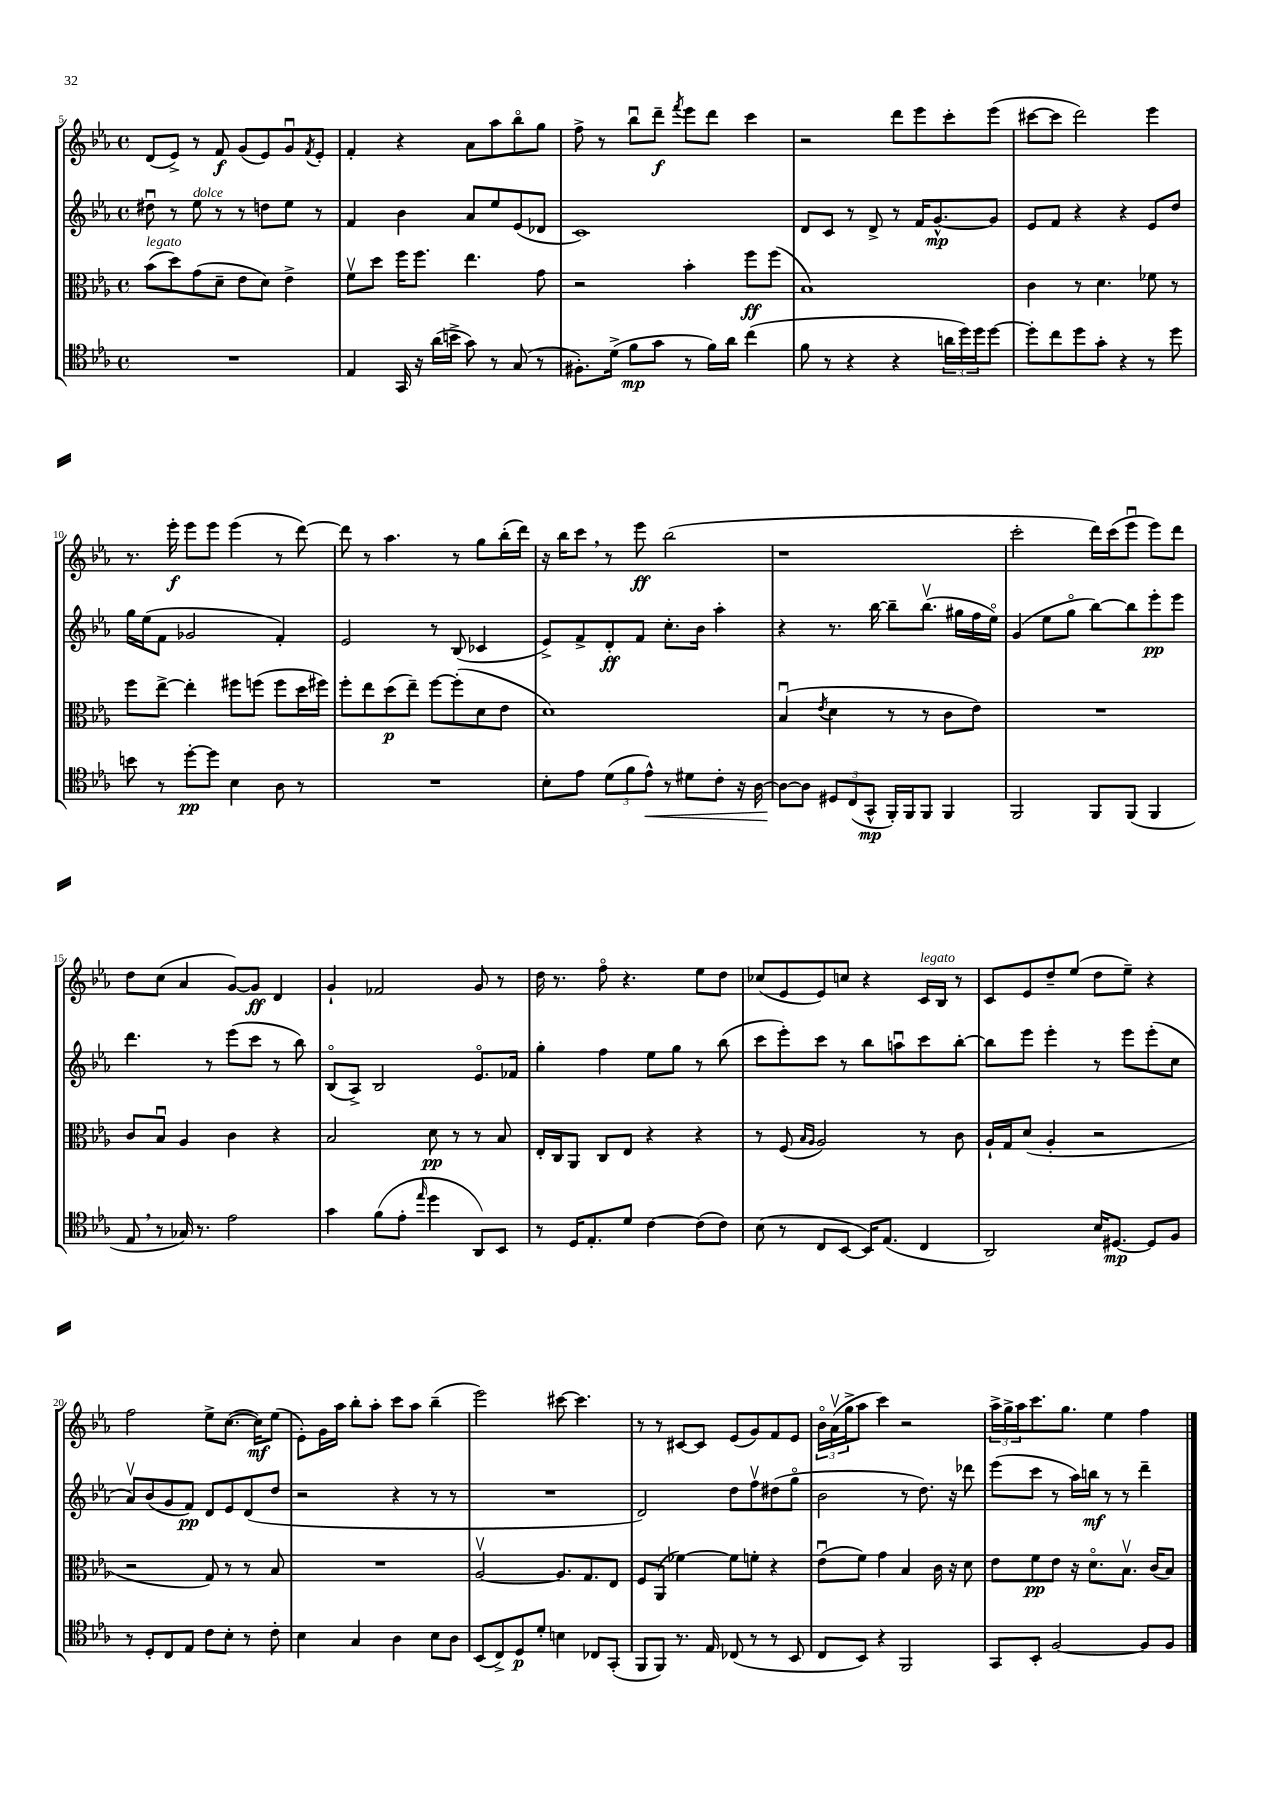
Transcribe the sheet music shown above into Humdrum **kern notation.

**kern	**dynam	**kern	**dynam	**kern	**dynam	**kern	**dynam
*part4	*part4	*part3	*part3	*part2	*part2	*part1	*part1
*staff4	*staff4	*staff3	*staff3	*staff2	*staff2	*staff1	*staff1
*clefC4	*	*clefC3	*	*clefG2	*	*clefG2	*
*k[b-e-a-]	*	*k[b-e-a-]	*	*k[b-e-a-]	*	*k[b-e-a-]	*
*M4/4	*	*M4/4	*	*M4/4	*	*M4/4	*
*met(c)	*	*met(c)	*	*met(c)	*	*met(c)	*
=5	=5	=5	=5	=5	=5	=5	=5
!	!	!LO:TX:a:i:t=legato	!	!	!	!	!
1r	.	(8b-\L	.	8dd#Xu\	.	(8d/L	.
.	.	8dd\)	.	8r	.	8e-^/J)	.
!	!	!	!	!LO:TX:a:i:t=dolce	!	!	!
.	.	(8g\	.	8ee-\	.	8r	.
.	.	8d~\J	.	8r	.	8f/	f
.	.	8e-\L	.	8r	.	(8g/L	.
.	.	8d\J)	.	8ddn\L	.	8e-/)	.
.	.	4e-^\	.	8ee-\J	.	8gu/	.
.	.	.	.	.	.	8qf/	.
.	.	.	.	8r	.	8e-'/J	.
=6	=6	=6	=6	=6	=6	=6	=6
4E-/	.	8fv\L	.	4f/	.	4f'/	.
.	.	8dd\J	.	.	.	.	.
16GG/	.	16ff\KL	.	4b-\	.	4r	.
16r	.	8.ff\J	.	.	.	.	.
(16a-\LL	.	.	.	.	.	.	.
16bn^\JJ	.	.	.	.	.	.	.
8g\)	.	4.ee-\	.	8a-/L	.	8a-\L	.
8r	.	.	.	8ee-/	.	8aa-\	.
(8G/	.	.	.	(8e-/	.	8bb-\	.
8r	.	8g\	.	8d-X/J	.	8gg\J	.
=7	=7	=7	=7	=7	=7	=7	=7
8.F#X'\L)	.	2r	.	1c)	.	8ff^\	.
.	.	.	.	.	.	8r	.
(16d^\Jk	.	.	.	.	.	.	.
8f\L	mp	.	.	.	.	8bb-u\L	.
8g\J	.	.	.	.	.	8ddd~\J	f
.	.	.	.	.	.	8qfff/	.
8r	.	4b-'\	.	.	.	8eee-\L	.
16f\LL)	.	.	.	.	.	8ddd\J	.
16a-\JJ	.	.	.	.	.	.	.
(4cc\	.	8ff\L	ff	.	.	4ccc\	.
.	.	(8ff\J	.	.	.	.	.
=8	=8	=8	=8	=8	=8	=8	=8
8f\	.	1B-)	.	8d/L	.	2r	.
8r	.	.	.	8c/J	.	.	.
4r	.	.	.	8r	.	.	.
.	.	.	.	8d^/	.	.	.
4r	.	.	.	8r	.	8ddd\L	.
.	.	.	.	16f/KL	.	8eee-\	.
.	.	.	.	[8.g^^/	mp	.	.
24an\LL	.	.	.	.	.	8ccc'\	.
24dd\)	.	.	.	.	.	.	.
24dd\J	.	.	.	.	.	.	.
[8dd\J	.	.	.	8g/J]	.	(8eee-\J	.
=9	=9	=9	=9	=9	=9	=9	=9
8dd'\L]	.	4c\	.	8e-/L	.	[8ccc#X\L	.
8cc\	.	.	.	8f/J	.	8ccc#\J]	.
8dd\	.	8r	.	4r	.	2ddd\)	.
8g'\J	.	4.d\	.	.	.	.	.
4r	.	.	.	4r	.	.	.
8r	.	8f-X\	.	8e-/L	.	4eee-\	.
8dd\	.	8r	.	8dd/J	.	.	.
!!LO:LB:g=z
=10	=10	=10	=10	=10	=10	=10	=10
8bn\	.	8ff\L	.	16gg\LL	.	8.r	.
.	.	.	.	(16ee-\J	.	.	.
8r	.	[8ee-^\J	.	8f\J	.	.	.
.	.	.	.	.	.	16eee-'\	f
[8dd'\L	pp	4ee-'\]	.	2g-X/	.	8eee-\L	.
8dd\J]	.	.	.	.	.	8eee-\J	.
4B-\	.	8ff#X\L	.	.	.	(4eee-\	.
.	.	(8ffn\J	.	.	.	.	.
8A-\	.	8ff\L	.	4f'/)	.	8r	.
8r	.	16dd\L	.	.	.	[8ddd\)	.
.	.	16ff#X\JJ)	.	.	.	.	.
=11	=11	=11	=11	=11	=11	=11	=11
1r	.	8ff'\L	.	2e-/	.	8ddd\]	.
.	.	8ee-\	.	.	.	8r	.
.	.	(8dd\	p	.	.	4.aa-\	.
.	.	8ee-~\J)	.	.	.	.	.
.	.	[8ff\L	.	8r	.	.	.
.	.	(8ff'\]	.	(8B-/	.	8r	.
.	.	8d\	.	4c-X/	.	8gg\L	.
.	.	8e-\J	.	.	.	(16bb-'\L	.
.	.	.	.	.	.	16ddd\JJ)	.
=12	=12	=12	=12	=12	=12	=12	=12
8B-'\L	.	1d)	.	8e-^/L)	.	16r	.
.	.	.	.	.	.	16bb-\KL	.
8e-\J	.	.	.	8f^/	.	8ccc,\J	.
(12d\L	.	.	.	8d'/	ff	8r	.
12f\	.	.	.	.	.	.	.
.	.	.	.	8f/J	.	8eee-\	ff
!	!LO:HP:b	!	!	!	!	!	!
12e-^^\J)	<	.	.	.	.	.	.
8r	.	.	.	8.cc'\L	.	(2bb-\	.
8d#X\L	.	.	.	.	.	.	.
.	.	.	.	16b-\Jk	.	.	.
8c'\J	.	.	.	4aa-'\	.	.	.
16r	.	.	.	.	.	.	.
[16A-\	.	.	.	.	.	.	.
=13	=13	=13	=13	=13	=13	=13	=13
8A-\L_	.	(4B-u/	.	4r	.	1r	.
8A-\J]	[	.	.	.	.	.	.
.	.	8qe-/	.	.	.	.	.
12D#X/L	.	4d\	.	8.r	.	.	.
(12C/	.	.	.	.	.	.	.
12GG^^/J	mp	.	.	.	.	.	.
.	.	.	.	[16bb-\	.	.	.
16FF'/LL)	.	8r	.	8bb-~\L]	.	.	.
16FF/J	.	.	.	.	.	.	.
8FF/J	.	8r	.	(8.bb-v\J	.	.	.
4FF/	.	8c\L	.	.	.	.	.
.	.	.	.	16gg#X\LL	.	.	.
.	.	8e-\J)	.	16ff\	.	.	.
.	.	.	.	16ee-\JJ)	.	.	.
=14	=14	=14	=14	=14	=14	=14	=14
2FF/	.	1r	.	(4g/	.	2ccc'\	.
.	.	.	.	8ee-\L	.	.	.
.	.	.	.	8gg\J	.	.	.
8FF/L	.	.	.	[8bb-\L)	.	16ddd\LL)	.
.	.	.	.	.	.	(16ccc\J	.
(8FF/J	.	.	.	8bb-\]	.	8eee-u\J	.
4FF/	.	.	.	8eee-'\	pp	8eee-\L)	.
.	.	.	.	8eee-\J	.	8ddd\J	.
!!LO:LB:g=z
=15	=15	=15	=15	=15	=15	=15	=15
8E-,/	.	8c/L	.	4.ddd\	.	8dd\L	.
8r	.	8B-u/J	.	.	.	(8cc\J	.
16G-X/)	.	4A-/	.	.	.	4a-/	.
8.r	.	.	.	.	.	.	.
.	.	.	.	8r	.	.	.
2e-\	.	4c\	.	(8eee-\L	.	[8g/L)	.
.	.	.	.	8ccc\J	.	8g/J]	ff
.	.	4r	.	8r	.	4d/	.
.	.	.	.	8bb-\)	.	.	.
=16	=16	=16	=16	=16	=16	=16	=16
4g\	.	2B-/	.	(8B-/L	.	4g`/	.
.	.	.	.	8A-^/J)	.	.	.
(8f\L	.	.	.	2B-/	.	2f-X/	.
8e-'\J	.	.	.	.	.	.	.
16qqee-/	.	.	.	.	.	.	.
4dd\	.	8d\	pp	.	.	.	.
.	.	8r	.	.	.	.	.
8AA-/L)	.	8r	.	8.e-/L	.	8g/	.
8BB-/J	.	8B-/	.	.	.	8r	.
.	.	.	.	16f-X/Jk	.	.	.
=17	=17	=17	=17	=17	=17	=17	=17
8r	.	16E-'/LL	.	4gg'\	.	16dd\	.
.	.	16C/J	.	.	.	8.r	.
16D/KL	.	8AA-/J	.	.	.	.	.
8.E-'/	.	.	.	.	.	.	.
.	.	8C/L	.	4ff\	.	8ff\	.
8d/J	.	8E-/J	.	.	.	4.r	.
[4c\	.	4r	.	8ee-\L	.	.	.
.	.	.	.	8gg\J	.	.	.
(8c\L]	.	4r	.	8r	.	8ee-\L	.
8c\J)	.	.	.	(8bb-\	.	8dd\J	.
=18	=18	=18	=18	=18	=18	=18	=18
(8B-\	.	8r	.	8ccc\L	.	(8cc-X/L	.
8r	.	(8F/	.	8eee-'\)	.	8e-/	.
.	.	16qqB-/LL	.	.	.	.	.
.	.	16qqA-/JJ	.	.	.	.	.
8C/L	.	2A-/)	.	8ccc\J	.	8e-/)	.
[8BB-/J	.	.	.	8r	.	8ccn/J	.
16BB-/KL])	.	.	.	8bb-\L	.	4r	.
(8.E-/J	.	.	.	.	.	.	.
.	.	.	.	8aanu\	.	.	.
!	!	!	!	!	!	!LO:TX:a:i:t=legato	!
4C/	.	8r	.	8ccc\	.	16c/LL	.
.	.	.	.	.	.	16B-/JJ	.
.	.	8c\	.	[8bb-'\J	.	8r	.
=19	=19	=19	=19	=19	=19	=19	=19
2AA-/)	.	16A-`/LL	.	8bb-\L]	.	8c/L	.
.	.	16G/J	.	.	.	.	.
.	.	(8d/J	.	8eee-\J	.	8e-/	.
.	.	4A-'/	.	4eee-'\	.	8dd~/	.
.	.	.	.	.	.	(8ee-/J	.
16B-/KL	.	2r	.	8r	.	8dd\L	.
[8.D#X/J	mp	.	.	.	.	.	.
.	.	.	.	8eee-\L	.	8ee-~\J)	.
8D#/L]	.	.	.	(8eee-'\	.	4r	.
8F/J	.	.	.	8cc\J	.	.	.
!!LO:LB:g=z
=20	=20	=20	=20	=20	=20	=20	=20
8r	.	2r	.	8a-v/L)	.	2ff\	.
8D'/L	.	.	.	(8b-/	.	.	.
8C/	.	.	.	8g/	.	.	.
8E-/J	.	.	.	8f/J)	pp	.	.
8c\L	.	8G/)	.	8d/L	.	8ee-^\L	.
8B-'\J	.	8r	.	8e-/	.	([8.cc\J	.
8r	.	8r	.	(8d/	.	.	.
.	.	.	.	.	.	16cc\KL])	mf
8c'\	.	8B-/	.	8dd/J	.	(8ee-\J	.
=21	=21	=21	=21	=21	=21	=21	=21
4B-\	.	1r	.	2r	.	8e-'\L)	.
.	.	.	.	.	.	16g\L	.
.	.	.	.	.	.	16aa-\JJ	.
4G/	.	.	.	.	.	8bb-'\L	.
.	.	.	.	.	.	8aa-'\J	.
4A-\	.	.	.	4r	.	8ccc\L	.
.	.	.	.	.	.	8aa-\J	.
8B-\L	.	.	.	8r	.	(4bb-~\	.
8A-\J	.	.	.	8r	.	.	.
=22	=22	=22	=22	=22	=22	=22	=22
(8BB-/L	.	[2A-v/	.	1r	.	2eee-\)	.
8C^/)	.	.	.	.	.	.	.
8D/	p	.	.	.	.	.	.
8d'/J	.	.	.	.	.	.	.
4Bn\	.	8.A-/L]	.	.	.	[8ccc#X\	.
.	.	.	.	.	.	4.ccc#\]	.
.	.	8.G/	.	.	.	.	.
8C-X/L	.	.	.	.	.	.	.
(8GG'/J	.	8E-/J	.	.	.	.	.
=23	=23	=23	=23	=23	=23	=23	=23
8FF/L	.	8F/L	.	2d/)	.	8r	.
8FF/J)	.	(8AA-/J	.	.	.	8r	.
8.r	.	[4f-X\)	.	.	.	[8c#X/L	.
.	.	.	.	.	.	8c#/J]	.
16E-/	.	.	.	.	.	.	.
(8C-X/	.	8f-\L]	.	8dd\L	.	(8e-/L	.
8r	.	8fn'\J	.	8ffv\	.	8g/)	.
8r	.	4r	.	(8dd#X\	.	8f/	.
8BB-/	.	.	.	8gg\J	.	8e-/J	.
=24	=24	=24	=24	=24	=24	=24	=24
8C/L	.	(8e-u\L	.	2b-\	.	24b-\LL	.
.	.	.	.	.	.	(24a-v\	.
.	.	.	.	.	.	24gg^\J	.
8BB-/J)	.	8f\J)	.	.	.	8aa-\J	.
4r	.	4g\	.	.	.	4ccc\)	.
2FF/	.	4B-/	.	8r	.	2r	.
.	.	.	.	8.dd\)	.	.	.
.	.	16c\	.	.	.	.	.
.	.	16r	.	16r	.	.	.
.	.	8d\	.	8ddd-X\	.	.	.
=25	=25	=25	=25	=25	=25	=25	=25
8GG/L	.	8e-\L	.	(8eee-\L	.	24aa-^\LL	.
.	.	.	.	.	.	24gg^\	.
.	.	.	.	.	.	24aa-\J	.
8BB-'/J	.	8f\	pp	8ccc\J	.	8.ccc\	.
[2F/	.	8e-\J	.	8r	.	.	.
.	.	.	.	.	.	8.gg\J	.
.	.	16r	.	16aa-\LL)	.	.	.
.	.	8.d\L	.	16bbn\JJ	mf	.	.
.	.	.	.	8r	.	4ee-\	.
.	.	8.B-v\J	.	8r	.	.	.
8F/L]	.	.	.	4ddd~\	.	4ff\	.
.	.	(16c/KL	.	.	.	.	.
8F/J	.	8B-/J)	.	.	.	.	.
==	==	==	==	==	==	==	==
*-	*-	*-	*-	*-	*-	*-	*-
